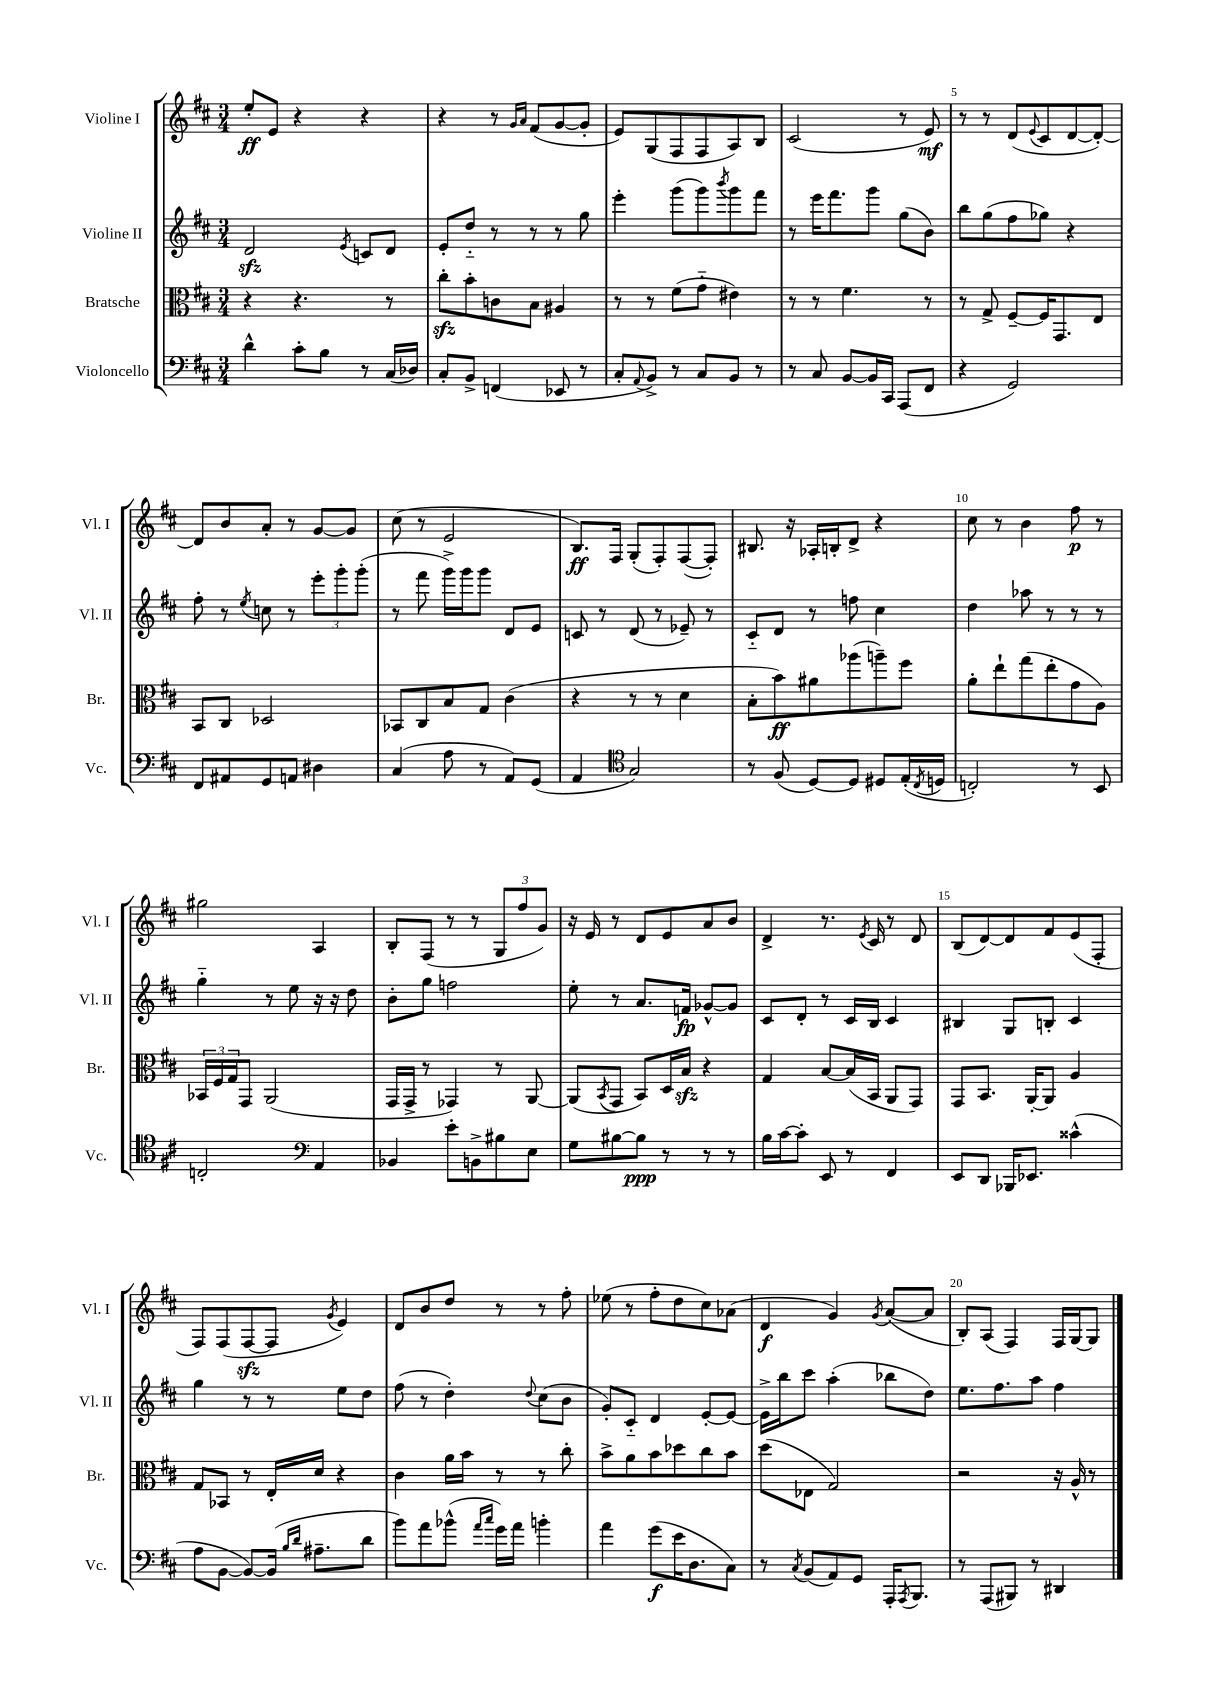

**kern	**kern	**kern	**kern
*staff4	*staff3	*staff2	*staff1
*clefF4	*clefC3	*clefG2	*clefG2
*k[f#c#]	*k[f#c#]	*k[f#c#]	*k[f#c#]
*M3/4	*M3/4	*M3/4	*M3/4
4d^^\	4r	2d/	8ee'/L
.	.	.	8e/J
8c#'\L	4.r	.	4r
8B\J	.	.	.
.	.	8qe/	.
8r	.	8c/L	4r
(16C#/LL	8r	8d/J	.
16D-/JJ)	.	.	.
=	=	=	=
8C#'/L	8cc#'\L	8e'/L	4r
8BB^/J	8b'\	8dd'~/J	.
(4FF/	8c\	8r	8r
.	.	.	16qqg/LL
.	.	.	16qqa/JJ
.	8B\J	8r	(8f#/L
8EE-/	4A#/	8r	[8g/
8r	.	8gg\	8g'/]J
=	=	=	=
8C#'/L	8r	4eee'\	8e/L)
8qqAA/	.	.	.
8BB^/J)	8r	.	(8G/
8r	(8f#\L	(8ggg\L	8F#/
8C#/L	8g'~\J	8ggg\)	8F#/
.	.	8qbbb/	.
8BB/J	4e#\)	8ggg\	8A/)
8r	.	8fff#\J	8B/J
=	=	=	=
8r	8r	8r	(2c#/
8C#/	8r	16eee\LK	.
.	.	8.fff#\	.
[8BB/L	4.f#\	.	.
16BB/]L	.	8ggg\J	.
16CC#/JJ	.	.	.
(8AAA/L	.	(8gg\L	8r
8FF#/J	8r	8b\J)	8e/)
=	=	=	=
4r	8r	8bb\L	8r
.	8G^/	(8gg\	8r
2GG/)	[8F#~/L	8ff#\	(8d/L
.	.	.	8qqe/
.	16F#/]K	8gg-\J)	8c#/
.	8.GG/	.	.
.	.	4r	[8d/
.	8E/J	.	8d'/_J)
=	=	=	=
8FF#/L	8BB/L	8ff#'\	8d/]L
8AA#/	8C#/J	8r	8b/
.	.	8qee/	.
8GG/	2D-/	8cc\	8a'/J
8AA/J	.	8r	8r
4D#\	.	12eee'\L	[8g/L
.	.	12ggg'\	.
.	.	.	8g/]J
.	.	(12ggg'\J	.
=	=	=	=
(4C#/	8BB-/L	8r	(8cc#\
.	8C#/	8fff#\	8r
8A\	8B/	16ggg^\LL)	2e/
.	.	16ggg\J	.
8r	8G/J	8ggg\J	.
8AA/L)	(4c#\	8d/L	.
(8GG/J	.	8e/J	.
=	=	=	=
4AA/	4r	8c/	8.B/L)
.	.	8r	.
.	.	.	16F#/Jk
*clefC4	*	*	*
2G/)	8r	(8d/	(8G'/L
.	8r	8r	8F#'/)
.	4d\	8e-~/)	([8F#/
.	.	8r	8F#'/]J)
=	=	=	=
8r	8B'\L	8c#'~/L	8.B#/
(8F#/	8b\)	8d/J	.
.	.	.	16r
[8D/L)	8a#\	8r	16A-'/LL
.	.	.	16B'/J
8D/]J	(8aa-\	8ff\	8d^/J
8D#/L	8aa~\)	4cc#\	4r
(16E'/L	8ff#\J	.	.
8qC#/	.	.	.
16D/JJ	.	.	.
=	=	=	=
2C'/)	8a'\L	4dd\	8cc#\
.	8ee`\	.	8r
.	(8gg\	8aa-\	4b\
.	8ee'\	8r	.
8r	8g\	8r	8ff#\
8BB/	8A\J)	8r	8r
=	=	=	=
2C'/	24BB-/LL	4gg'~\	2gg#\
.	24F#/	.	.
.	24G/J	.	.
.	8GG/J	.	.
.	(2AA/	8r	.
.	.	8ee\	.
*clefF4	*	*	*
4AA/	.	16r	4A/
.	.	16r	.
.	.	8dd\	.
=	=	=	=
4BB-/	16GG/LL	8b'\L	8B'/L
.	16GG^/JJ	.	.
.	8r	8gg\J	(8F#/J
8e'\L	4GG-/)	2ff\	8r
8BB^\	.	.	8r
8B#\	8r	.	12G/L
.	.	.	12ff#/
8E\J	[8AA/	.	.
.	.	.	12g/J)
=	=	=	=
8G\L	(8AA/]L	8ee'\	16r
.	.	.	16e/
.	8qBB/	.	.
[8B#\	8GG/J	8r	8r
8B#\]J	8BB/L)	8.a/L	8d/L
8r	16D/L	.	8e/
.	16B/JJ	16f/Jk	.
8r	4r	[8g-^^/L	8a/
8r	.	8g-/]J	8b/J
=	=	=	=
16B\LL	4G/	8c#/L	4d^/
[16c#\J	.	.	.
8c#'\]J	.	8d'/J	.
8EE/	[8B/L	8r	8.r
8r	(16B/]L	16c#/LL	.
.	.	.	8qe/
.	16BB/JJ	16B/JJ	16c#/
4FF#/	8AA/L	4c#/	8r
.	8GG/J)	.	8d/
=	=	=	=
8EE/L	8GG/L	4B#/	(8B/L
8DD/J	8.BB/J	.	[8d/)
16BBB-/LK	.	8G/L	8d/]
8.EE-/J	[16AA'/LK	.	.
.	8AA/]J	8B'/J	8f#/
(4c##^^\	4A/	4c#/	(8e/
.	.	.	8F#'/J
=	=	=	=
8A\L	8G/L	4gg\	8F#/L)
[8BB\J	8BB-/J	.	(8F#/
8BB/_L)	8r	8r	[8F#/
(16BB/]Jk	16E'/LL	8r	8F#/]J
16qqB/LL	.	.	.
16qqd/JJ	.	.	.
8.A#~\L	16d/JJ	.	.
.	.	.	8qg/
.	4r	8ee\L	4e/)
8d\J	.	8dd\J	.
=	=	=	=
8b\L)	4c#\	(8ff#\	8d/L
8a\	.	8r	8b/
(8b-^^\J	16a\LL	4dd'\)	8dd/J
.	16b\JJ	.	.
16qqa/LL	.	.	.
16qqcc#/JJ	.	.	.
16g\LL)	8r	.	8r
16a\JJ	.	.	.
.	.	8qqdd/	.
4b'\	8r	(8cc#\L	8r
.	8cc#'\	8b\J	8ff#'\
=	=	=	=
4a\	8b^\L	8g'/L)	(8ee-\
.	8a\	8c#'~/J	8r
(8g\L	8b\	4d/	8ff#'\L
16e\K	8dd-\	.	8dd\
8.D\	.	.	.
.	8cc#\	[8e'/L	8cc#\)
8C#\J)	8b\J	8e/_J	(8a-\J
=	=	=	=
8r	(8dd\L	16e^\]LL	4d/
.	.	16bb\J	.
8qC#/	.	.	.
(8BB/L	8E-\J	8ccc#\J	.
8AA/)	2G/)	(4aa'\	4g/)
8GG/J	.	.	.
.	.	.	8qg/
16AAA'/LK	.	8bb-\L	([8a/L
8qAAA/	.	.	.
8.BBB/J	.	.	.
.	.	8dd\J)	8a/]J
=	=	=	=
8r	2r	8.ee\L	8B'/L)
(8AAA/L	.	.	(8A/J
.	.	8.ff#\	.
8BBB#/J)	.	.	4F#/)
8r	.	8aa\J	.
4DD#/	16r	4ff#\	16F#/LL
.	16A^^/	.	[16G/J
.	8r	.	8G/]J
==	==	==	==
*-	*-	*-	*-
